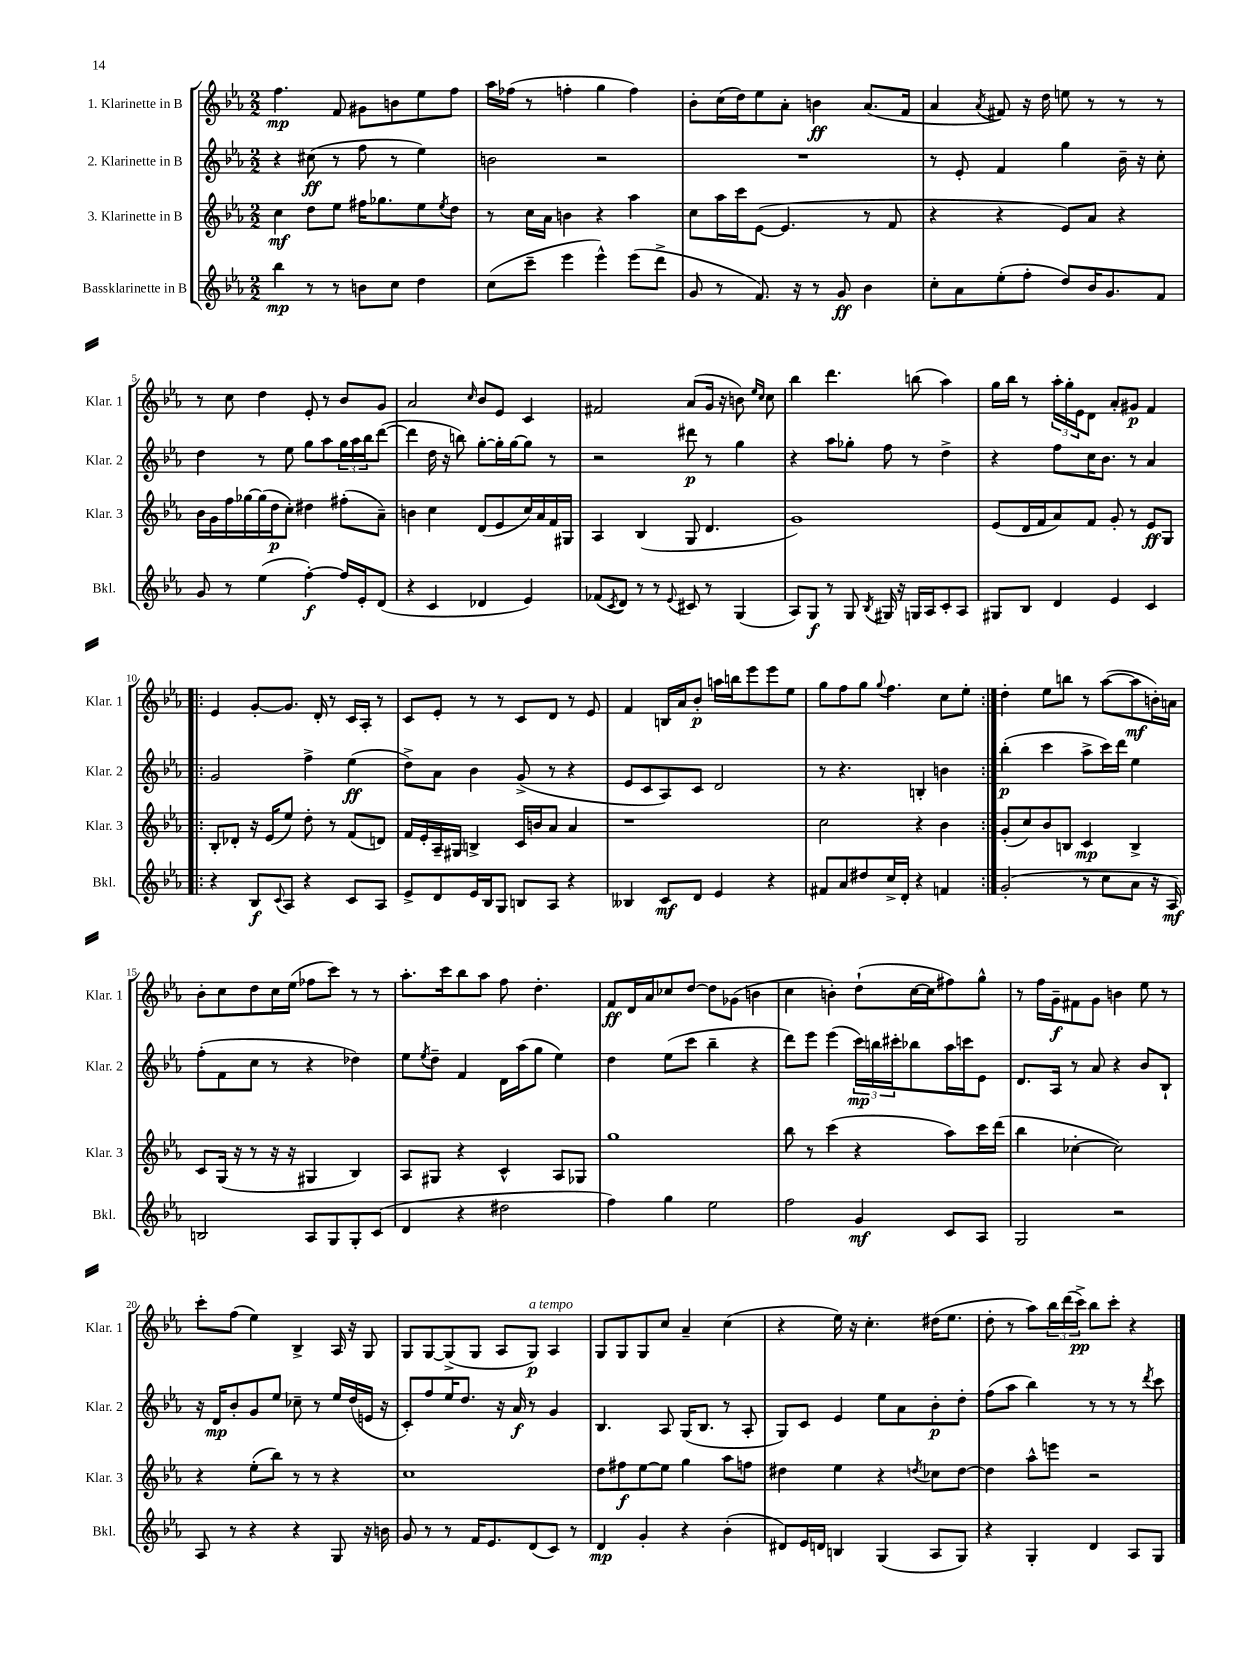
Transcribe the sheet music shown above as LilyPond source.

<<
\new StaffGroup <<
\new Staff = "s0" \with { instrumentName = "1. Klarinette in B" shortInstrumentName = "Klar. 1" } {
    \clef treble \key ees \major \numericTimeSignature \time 2/2
    f''4.\mp f'8 gis'8 b'8 ees''8 f''8 |
    aes''16 fes''16( r8 f''4-. g''4 f''4) |
    bes'8-. c''16( d''16) ees''8 aes'8-. b'4\ff aes'8.( f'16 |
    aes'4 \acciaccatura { aes'8 } fis'8) r16 d''16 e''8 r8 r8 r8 |
    r8 c''8 d''4 ees'8-. r8 bes'8 g'8 |
    aes'2 \grace { c''16 } bes'8 ees'8 c'4 |
    fis'2 aes'8( g'16 r16 b'8) \grace { ees''16 c''16 } c''8 |
    bes''4 d'''4. b''8( aes''4) |
    g''16 bes''16 r8 \tuplet 3/2 { aes''16-. g''16-. ees'16 } d'8 aes'8-. gis'8\p f'4 |
    \repeat volta 2 { ees'4 g'8~-. g'8. d'16-. r8 c'16 aes16-. r8 |
    c'8 ees'8-. r8 r8 c'8 d'8 r8 ees'8 |
    f'4 b16 aes'16 bes'8-.\p a''16 b''16 ees'''8 ees'''8 ees''8 |
    g''8 f''8 g''8 \appoggiatura { g''8 } f''4. c''8 ees''8-. | }
    d''4-. ees''8 b''8 r8 aes''8~( aes''8\mf b'16-.) a'16 |
    bes'8-. c''8 d''8 c''16 ees''16( fes''8 c'''8) r8 r8 |
    aes''8.-. c'''16 bes''8 aes''8 f''8 d''4.-. |
    f'8\ff d'16 aes'16 ces''8 d''8~ d''8 ges'8( b'4 |
    c''4 b'4-.) d''8-!( c''16~ c''16 fis''8) g''8-^ |
    r8 f''16 g'16--\f fis'8 g'8 b'4 ees''8 r8 |
    c'''8-. f''8( ees''4) bes4-> aes16 r16 g8 |
    g8 g8~ g8->( g8 aes8 g8\p^\markup { \italic "a tempo" }) aes4 |
    g8 g8 g8 c''8 aes'4-- c''4( |
    r4 ees''16) r16 c''4.-. dis''16( ees''8. |
    d''8-. r8 aes''8) \tuplet 3/2 { bes''16 d'''16( c'''16->\pp) } bes''8 c'''8-. r4 \bar "|." |
}
\new Staff = "s1" \with { instrumentName = "2. Klarinette in B" shortInstrumentName = "Klar. 2" } {
    \clef treble \key ees \major \numericTimeSignature \time 2/2
    r4 cis''8\ff( r8 f''8 r8 ees''4) |
    b'2 r2 |
    R1 |
    r8 ees'8-. f'4 g''4 bes'16-- r16 c''8-. |
    d''4 r8 ees''8 g''8 aes''8 \tuplet 3/2 { g''16 aes''16 bes''16 } d'''8~( |
    d'''4 d''16 r16 b''8) g''8~-. g''16-. g''16~ g''8 r8 |
    r2 dis'''8\p r8 g''4 |
    r4 aes''8 ges''8-. f''8 r8 d''4-> |
    r4 f''8 c''16 bes'8. r8 aes'4 |
    \repeat volta 2 { g'2 f''4-> ees''4\ff( |
    d''8->) aes'8 bes'4 g'8->( r8 r4 |
    ees'8 c'8 aes8) c'8 d'2 |
    r8 r4. b4-. b'4 | }
    bes''4-.\p( c'''4 aes''8-> c'''16) d'''16 ees''4 |
    f''8-.( f'8 c''8 r8 r4 des''4) |
    ees''8 \acciaccatura { ees''8 } d''8-- f'4 d'16 aes''16( g''8 ees''4) |
    d''4 ees''8( c'''8 bes''4-- r4 |
    d'''8) ees'''8 ees'''4( \tuplet 3/2 { c'''16\mp) b''16 cis'''16-. } bes''8 aes''16 c'''16 ees'8 |
    d'8. aes16 r8 aes'8 r4 bes'8 bes8-! |
    r16 d'16\mp bes'8-. g'8 ees''8 ces''8-- r8 ees''16 d''16( e'16 r16 |
    c'8-.) f''8 ees''16 d''8. r16 aes'16\f r8 g'4 |
    bes4. aes8 g16( bes8. r8 aes8-. |
    g8) c'8 ees'4 ees''8 aes'8 bes'8-.\p d''8-. |
    f''8( aes''8 bes''4) r8 r8 r8 \acciaccatura { d'''8 } c'''8 \bar "|." |
}
\new Staff = "s2" \with { instrumentName = "3. Klarinette in B" shortInstrumentName = "Klar. 3" } {
    \clef treble \key ees \major \numericTimeSignature \time 2/2
    c''4\mf d''8 ees''8 fis''16 ges''8. ees''8 \acciaccatura { ees''8 } d''8 |
    r8 c''16 aes'16 b'4 r4 aes''4 |
    c''8 aes''16 c'''16 ees'8~( ees'4. r8 f'8 |
    r4 r4 ees'8) aes'8 r4 |
    bes'16 g'16 f''16 ges''16~ ges''16( d''16\p c''8-.) dis''4 fis''8-.( aes'8--) |
    b'4 c''4 d'8( ees'8 c''16) aes'16 f'16 gis16 |
    aes4 bes4( g8 d'4. |
    g'1) |
    ees'8( d'16 f'16 aes'8) f'8 g'8-. r8 ees'8\ff g8 |
    \repeat volta 2 { bes8-. des'8-. r16 ees'16( ees''8) d''8-. r8 f'8( d'8) |
    f'16 ees'16-. aes16-- gis16 b4-> c'16 b'16 aes'8 aes'4 |
    r1 |
    c''2 r4 bes'4 | }
    g'8-.( c''8) bes'8 b8 c'4\mp b4-> |
    c'8 g16( r16 r8 r16 r16 gis4 bes4) |
    aes8 gis8 r4 c'4-^ aes8 ges8 |
    g''1 |
    bes''8 r8 c'''4( r4 aes''8) c'''16 d'''16( |
    bes''4 ces''4~-. ces''2) |
    r4 ees''8-.( bes''8) r8 r8 r4 |
    c''1 |
    d''8 fis''8\f ees''8~ ees''8 g''4 aes''8 f''8 |
    dis''4 ees''4 r4 \acciaccatura { d''8 } ces''8 d''8~ |
    d''4 aes''8-^ e'''8 r2 \bar "|." |
}
\new Staff = "s3" \with { instrumentName = "Bassklarinette in B" shortInstrumentName = "Bkl." } {
    \clef treble \key ees \major \numericTimeSignature \time 2/2
    bes''4\mp r8 r8 b'8 c''8 d''4 |
    c''8( c'''8-- ees'''4 ees'''4-^) ees'''8( d'''8-> |
    g'8 r8 f'8.) r16 r8 g'8\ff bes'4 |
    c''8-. aes'8 ees''8-.( f''8-. d''8) bes'16 g'8. f'8 |
    g'8 r8 ees''4( f''4~-.\f) f''16 ees'16-. d'8( |
    r4 c'4 des'4 ees'4) |
    fes'8( \acciaccatura { c'8 } d'8) r8 r8 \appoggiatura { ees'8 } cis'8 r8 g4( |
    aes8) g8\f r8 g8 \acciaccatura { bes8 } gis16 r16 g16 aes16 c'8-. aes8 |
    gis8 bes8 d'4 ees'4 c'4 |
    \repeat volta 2 { r4 bes8\f \appoggiatura { c'8 } aes8 r4 c'8 aes8 |
    ees'8-> d'8 ees'16 bes16 g8 b8 aes8 r4 |
    beses4 c'8\mf d'8 ees'4 r4 |
    fis'8 aes'8 dis''8 c''16-> d'16-. r4 f'4 | }
    g'2-.( r8 c''8 aes'8 r16 aes16\mf) |
    b2 aes8 g8 g8-. c'8( |
    d'4 r4 dis''2 |
    f''4) g''4 ees''2 |
    f''2 g'4\mf c'8 aes8 |
    g2 r2 |
    aes8 r8 r4 r4 g8 r16 b'16 |
    g'8 r8 r8 f'16 ees'8. d'8( c'8) r8 |
    d'4\mp g'4-. r4 bes'4-.( |
    dis'8) ees'16 d'16 b4 g4( aes8 g8) |
    r4 g4-. d'4 aes8 g8 \bar "|." |
}
>>
>>
